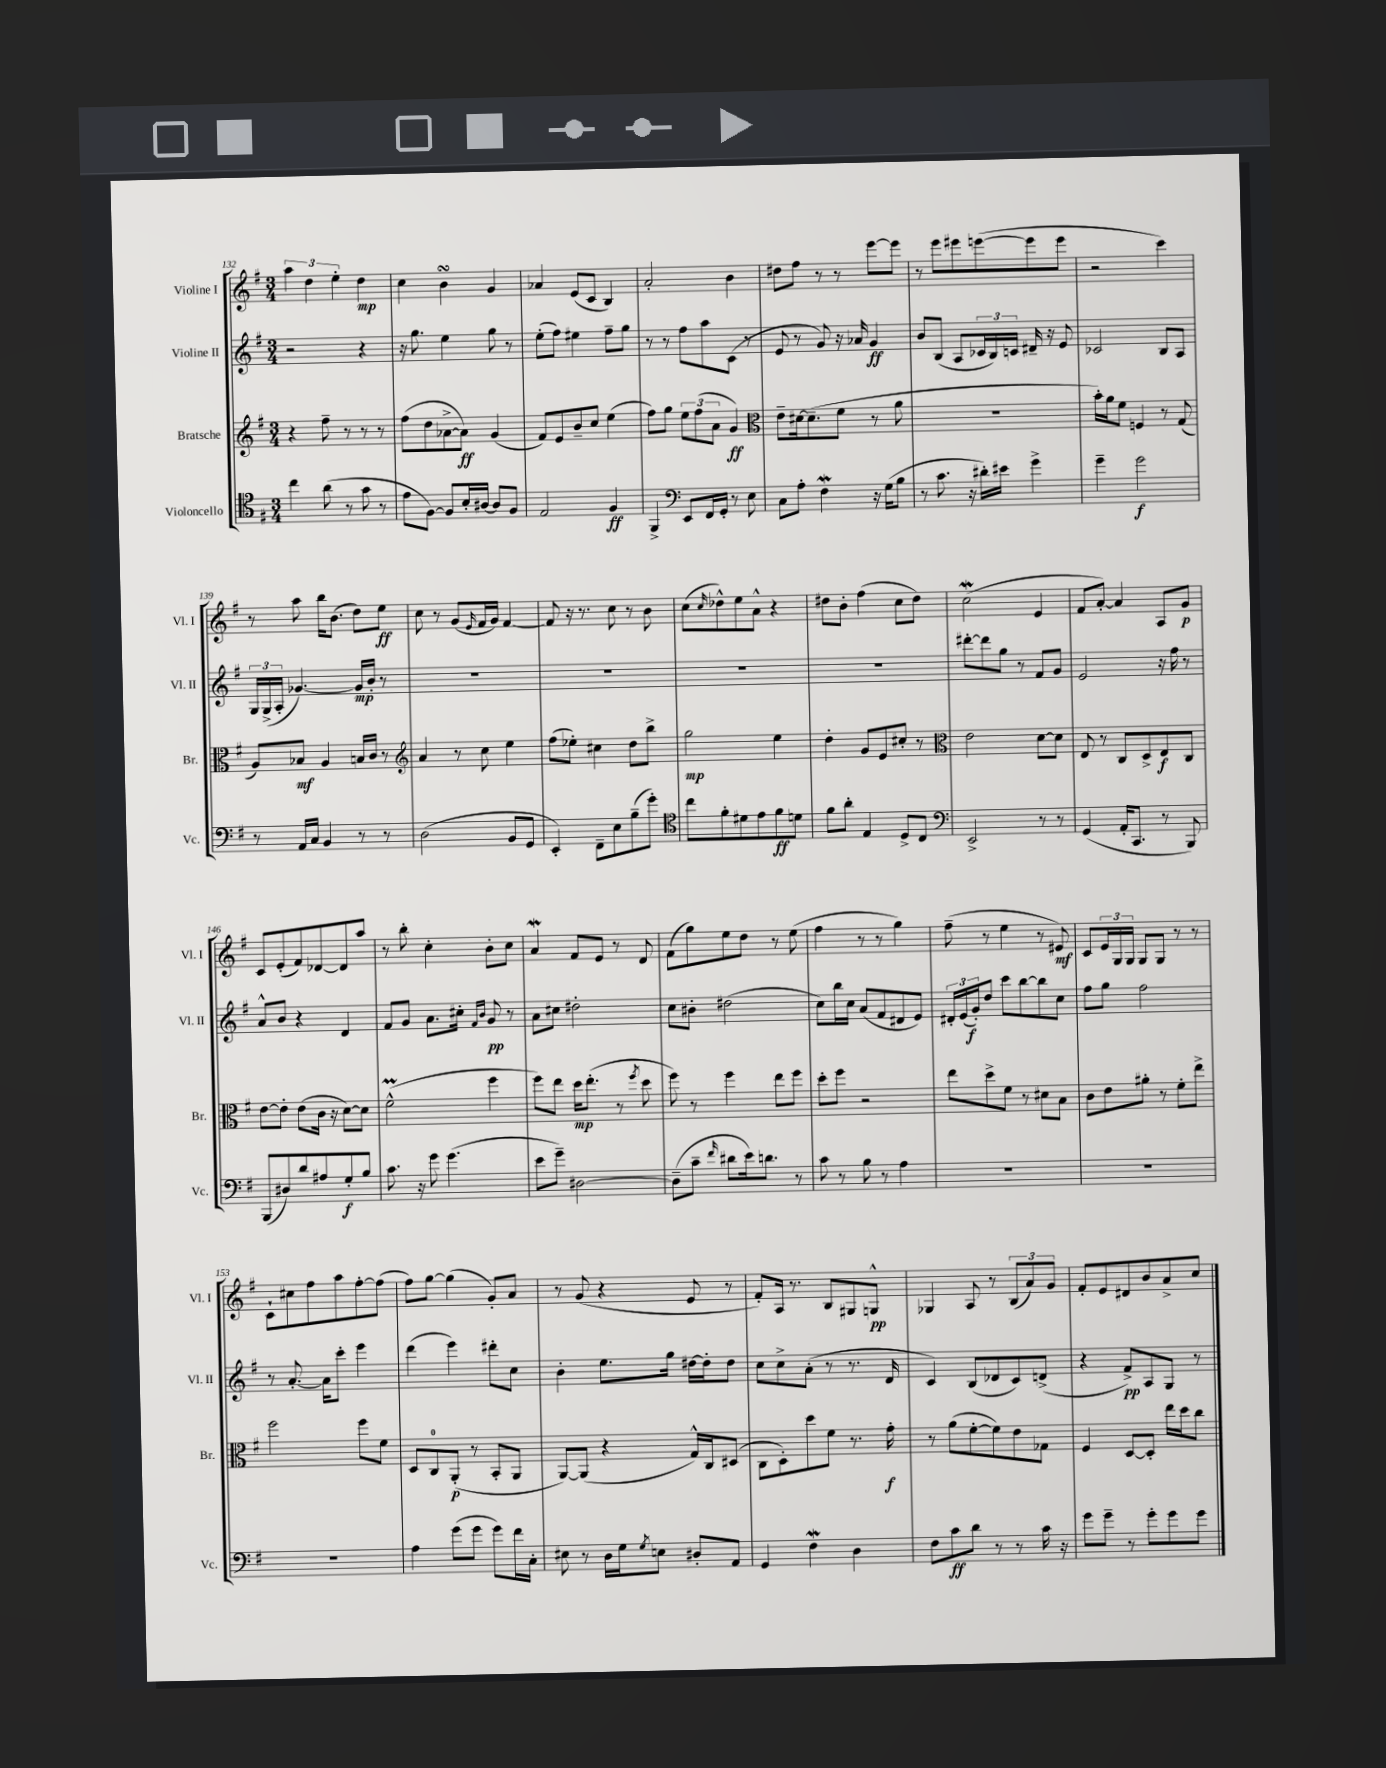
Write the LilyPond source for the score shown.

<<
\new StaffGroup <<
\new Staff = "s0" \with { instrumentName = "Violine I" shortInstrumentName = "Vl. I" } {
    \clef treble \key g \major \numericTimeSignature \time 3/4
    \tuplet 3/2 { a''4 d''4 e''4-. } d''4\mp |
    c''4 b'4\turn g'4 |
    aes'4 e'8( c'8 b4) |
    a'2-. b'4 |
    dis''8 fis''8 r8 r8 e'''8~ e'''8 |
    r8 e'''8 eis'''8 e'''8~( e'''8 e'''8 |
    r2 c'''4) |
    r8 a''8 b''16 b'8.( d''8) e''8\ff |
    c''8 r8 g'8( \grace { e'16 } fis'16 g'16) fis'4~ |
    fis'8 r16 r8. c''8 r8 b'8 |
    c''8( \grace { c''16 } des''8-^) e''8 a'8-^ r4 |
    dis''8 b'8-. fis''4( c''8 dis''8) |
    c''2\mordent( e'4 |
    fis'8 a'8~-.) a'4 a8 g'8\p |
    c'8 e'8-.( fis'8) des'8~ des'8 a''8 |
    r8 b''8-. c''4-. b'8-. c''8 |
    a'4\mordent fis'8 e'8 r8 d'8 |
    fis'8( g''8) e''8 d''8 r8 e''8( |
    fis''4 r8 r8 g''4) |
    fis''8--( r8 e''4 r8 eis'8\mf) |
    c'8 \tuplet 3/2 { e'16 g16 g16 } g8 g8 r8 r8 |
    c'8-! cis''8 fis''8 a''8 fis''8~-. fis''8( |
    fis''8) g''8~ g''4( g'8-.) a'8 |
    r8 g'8( r4 e'8 r8 |
    fis'8-.) a16 r8. b8 gis8 g8-^\pp |
    ges4 a8 r8 \tuplet 3/2 { b8( a'8) g'8 } |
    fis'8-. e'8 dis'8 b'8 a'8-> c''8 \bar "|." |
}
\new Staff = "s1" \with { instrumentName = "Violine II" shortInstrumentName = "Vl. II" } {
    \clef treble \key g \major \numericTimeSignature \time 3/4
    r2 r4 |
    r16 g''8. e''4 g''8 r8 |
    e''8-.( fis''8) eis''4 fis''8-- g''8 |
    r8 r8 fis''8 a''8 c'8( r8 |
    e'8 r8 g'8) r16 aes'16 g'4\ff |
    b'8 b8( a8 \tuplet 3/2 { ces'16 b16) c'16 } dis'16-- r16 e'8 |
    ces'2 b8 a8 |
    \tuplet 3/2 { g16 g16->( a16-. } ges'4.~) ges'16\mp b'16-. r8 |
    R2. |
    R2. |
    R2. |
    R2. |
    dis'''8~-. dis'''8 g''8 r8 fis'8 g'8 |
    e'2 r16 fis''16 r8 |
    a'8-^ b'8 r4 d'4 |
    fis'8 g'8 a'8. cis''16-. \grace { fis'16 b'16 } g'8\pp r8 |
    a'8 cis''8 dis''2-. |
    c''8 bis'8-. dis''2( |
    c''8) b''16 c''16 a'8( fis'8 dis'8 e'8) |
    \tuplet 3/2 { dis'16-. e'16( g'16-.\f) } d''8 c'''8 b''8~ b''8 c''8 |
    fis''8 g''8 fis''2 |
    r8 a'8.~-. a'16 c'''8-. e'''4 |
    d'''4( e'''4) dis'''8-. c''8 |
    b'4-. e''8. g''16 dis''16~ dis''16-. dis''8 |
    c''8 c''8-> a'8-.( r8 r8. d'16 |
    c'4) b8( des'8 c'8) d'8->( |
    r4 fis'8->\pp) a8 g8 r8 \bar "|." |
}
\new Staff = "s2" \with { instrumentName = "Bratsche" shortInstrumentName = "Br." } {
    \clef treble \key g \major \numericTimeSignature \time 3/4
    r4 fis''8-- r8 r8 r8 |
    fis''8( d''8 aes'8~-> aes'8\ff) g'4( |
    fis'8) e'8 b'8-- c''8 e''4( |
    fis''8) g''8 \tuplet 3/2 { e''8 fis''8( a'8 } g'4\ff) |
    \clef alto e'8-- dis'16~ dis'8.--( fis'8 r8 a'8 |
    R2. |
    b'16-.) a'16 fis'8 f4 r8 g8( |
    a8) bes8\mf a4 b16 c'16 r8 |
    \clef treble a'4 r8 c''8 e''4 |
    fis''8( ees''8-.) cis''4 d''8 b''8-> |
    g''2\mp e''4 |
    d''4-. g'8 e'8 cis''8-. r8 |
    \clef alto e'2 d'8~ d'8 |
    e8 r8 c8 d8-> e8\f c8 |
    e'8~ e'8-. e'8( c'16 r16 d'8~) d'8 |
    fis'2-^\prall( fis''4 |
    fis''8) e''8 d''16\mp e''8.-.( r8 \acciaccatura { fis''8 } d''8 |
    fis''8) r8 fis''4 e''8 fis''8 |
    d''8-. fis''8 r2 |
    e''8 d''8-> fis'8 r8 dis'8 b8 |
    c'8 e'8 ais'8-. r8 fis'8-. e''8-> |
    fis''2 fis''8 fis'8 |
    d8 c8-0 a,8-.\p( r8 b,8-. a,8 |
    a,8~) a,8( r4 g16-^) c16 dis8( |
    c8 d8-.) d''8 fis'8 r8. g'16-.\f |
    r8 a'8( fis'8~-. fis'8) e'8 ges8 |
    fis4 d8~ d8-. e''16 d''16 c''8 \bar "|." |
}
\new Staff = "s3" \with { instrumentName = "Violoncello" shortInstrumentName = "Vc." } {
    \clef tenor \key g \major \numericTimeSignature \time 3/4
    c''4 a'8( r8 g'8 r8 |
    e'8 fis8~) fis8 b16-. ais16~ ais8 fis8 |
    e2 fis4\ff |
    fis,4-> \clef bass e,8 fis,16 g,16-. r8 e8 |
    c8 a8-. fis4\mordent r16 g16( b8 |
    r8 c'8. r16 dis'16-.) eis'16 g'4-> |
    g'4-- g'2\f |
    r8 a,16 c16 b,4 r8 r8 |
    d2( b,8 g,8 |
    e,4-.) fis,8-- e8 b8--( g'8-.) |
    \clef tenor c''8 fis'8-. dis'8 e'8 fis'8\ff d'8 |
    fis'8 a'8-. e4 d8-> c8 |
    \clef bass e,2-> r8 r8 |
    g,4( a,16-. c,8. r8 b,,8) |
    b,,8( dis8) d'8 ais8 g8-.\f b8 |
    c'8. r16 g'8 g'4.( |
    e'8 g'8--) dis2~ |
    dis8--( c'8-- \grace { fis'16 } dis'8 e'16) d'8. r8 |
    c'8 r8 b8 r8 a4 |
    R2. |
    R2. |
    R2. |
    a4 g'8( g'8 g'8) fis'16 c16-. |
    eis8 r8 d16 g16 \acciaccatura { g8 } e8 dis8-. a,8 |
    g,4 fis4\mordent d4 |
    fis8 c'8\ff d'8 r8 r8 c'16 r16 |
    g'8 g'8-- r8 g'8-. g'8 g'8 \bar "|." |
}
>>
>>
\layout { \context { \Score currentBarNumber = #132 } }
